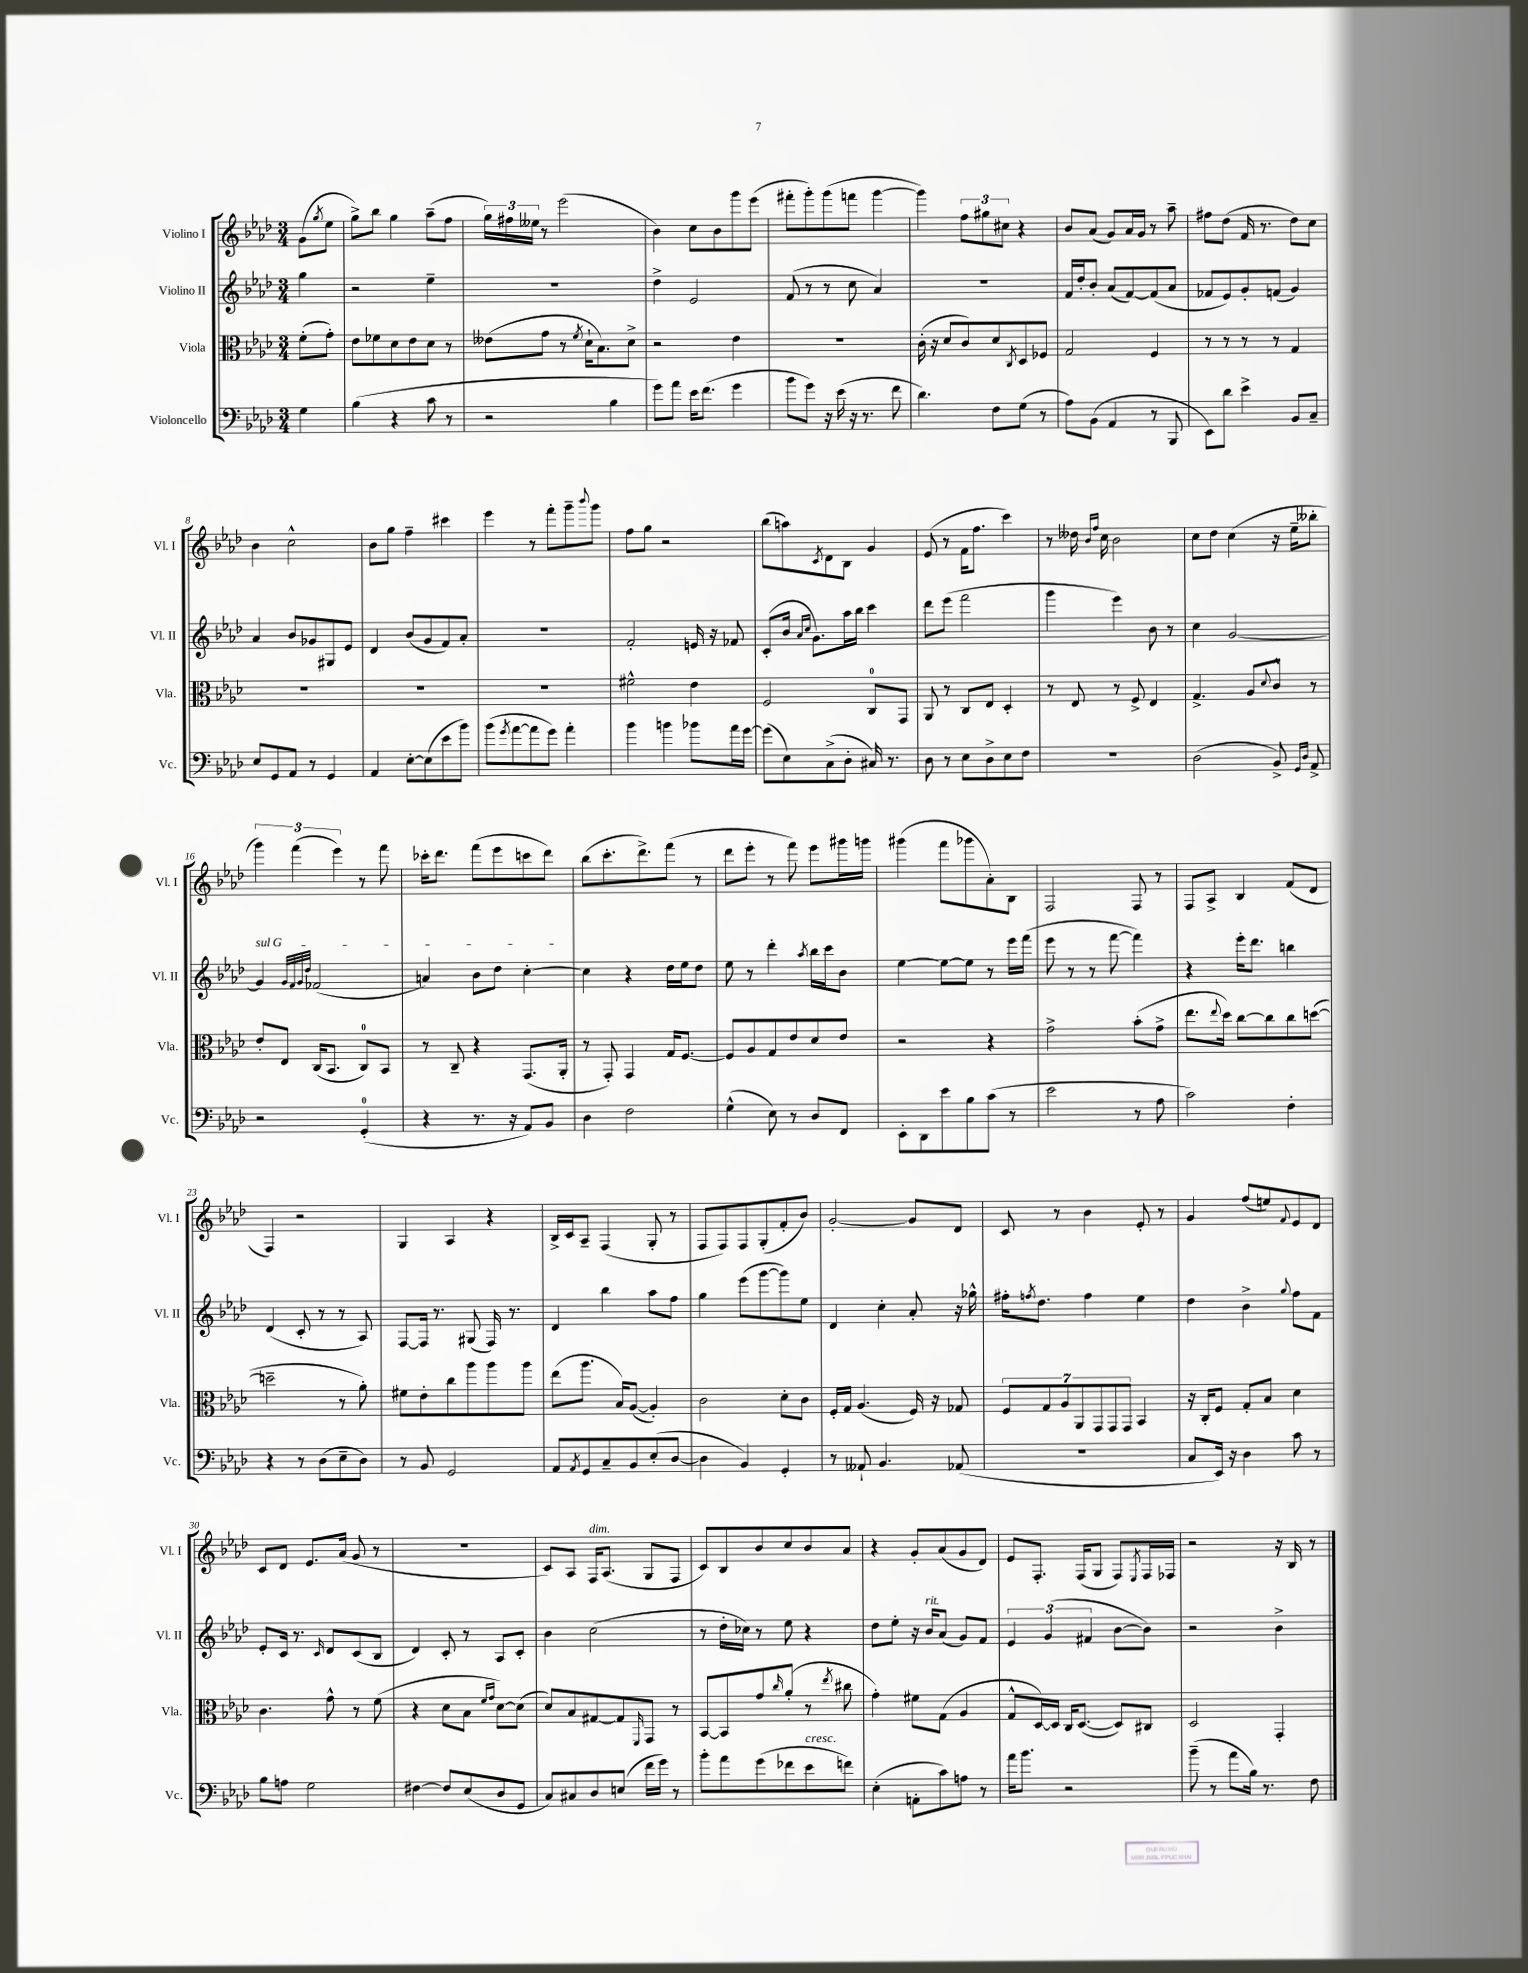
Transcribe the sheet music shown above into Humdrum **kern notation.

**kern	**kern	**kern	**kern
*part4	*part3	*part2	*part1
*staff4	*staff3	*staff2	*staff1
*I"Violoncello	*I"Viola	*I"Violino II	*I"Violino I
*I'Vc.	*I'Vla.	*I'Vl. II	*I'Vl. I
*clefF4	*clefC3	*clefG2	*clefG2
*k[b-e-a-d-]	*k[b-e-a-d-]	*k[b-e-a-d-]	*k[b-e-a-d-]
*M3/4	*M3/4	*M3/4	*M3/4
=	=	=	=
4G\	(8f'\L	4gg\	(8g\L
.	.	.	8qgg/
.	8g'\J)	.	8ee-\J
=1	=1	=1	=1
(4B-\	8e-\L	2r	8gg^\L)
.	8f-X\	.	8bb-\J
4r	8d-\	.	4gg\
.	8e-\	.	.
8c\	8d-\J	4ee-~\	(8aa-~\L
8r	8r	.	8ff\J
=2	=2	=2	=2
2r	(8e--X\L	2.r	24gg\LL)
.	.	.	24ff#X\
.	.	.	24ee--X\JJ
.	8g\J	.	8r
.	8r	.	(2eee-\
.	8qf/	.	.
.	16d-`\KL	.	.
.	8.B-\)	.	.
4B-\	.	.	.
.	8d-^\J	.	.
=3	=3	=3	=3
8g\L)	2r	4dd-^\	4b-\)
8a-\J	.	.	.
16e-\KL	.	2e-/	8cc\L
(8.f\J	.	.	.
.	.	.	8b-\
4g\	4e-\	.	8ggg\
.	.	.	(8eee-\J
=4	=4	=4	=4
8b-\L	2.r	(8f/	8fff#X'\L
8g\J)	.	8r	8ggg'\)
16r	.	8r	(8ggg\
(16e-\	.	.	.
16r	.	8cc\	8fffn\J
8.r	.	.	.
.	.	4a-/)	[4ggg\
8f\	.	.	.
=5	=5	=5	=5
4.d-\)	(16c'\	2.r	4ggg\])
.	16r	.	.
.	8d-/L	.	.
.	8c/)	.	12ff\L
.	.	.	12gg#X\
8F\L	8d-/	.	.
.	.	.	12cc#X\J
.	8qC/	.	.
(8G\J	8D-/	.	4r
8r	8F-X/J	.	.
=6	=6	=6	=6
8A-\L)	2G/	16f/LL	8b-/L
.	.	16dd-'/J	.
(8BB-\J	.	8b-'/J	(8a-/J
4AA-/	.	(8a-/L	8g/L)
.	.	[8f/)	16a-/L
.	.	.	16g/JJ
8r	4F/	(8f/]	8r
8BBB-/	.	8a-/J	8aa-~\
=7	=7	=7	=7
8EE-\L)	8r	8f-X/L	8ff#X\L
8d-\J	8r	8e-/)	(8dd-\J
4e-^\	8r	8g'/	16f/
.	.	.	8.r
.	8r	(8fn/J	.
8BB-/L	4G/	4g/)	8dd-\L)
8C~/J	.	.	8cc\J
!!LO:LB:g=z
=8	=8	=8	=8
8E-/L	2.r	4a-/	4b-\
8GG/	.	.	.
8AA-/J	.	8b-/L	2cc^^\
8r	.	8g-X/	.
4GG/	.	8G#X/	.
.	.	8e-/J	.
=9	=9	=9	=9
4AA-/	2.r	4d-/	8b-\L
.	.	.	8gg\J
[8E-'\L	.	(8b-/L	4ff~\
(8E-\]	.	8g/	.
8e-\	.	8f/)	4ccc#X\
8b-\J)	.	8a-'/J	.
=10	=10	=10	=10
(8b-\L	2.r	2.r	4eee-\
8qg/	.	.	.
[8a-\	.	.	.
8a-\]	.	.	8r
8g\J)	.	.	8fff'\L
4a-'\	.	.	8ggg~\
.	.	.	8qqbbb-/
.	.	.	8ggg\J
=11	=11	=11	=11
4b-\	2f#X^^\	2f'/	8ff\L
.	.	.	8gg\J
4bn\	.	.	2r
8b-X\L	4e-\	16en/	.
.	.	16r	.
16a-\L	.	8f-X/	.
[16g\JJ	.	.	.
=12	=12	=12	=12
(8g\L]	2F/	(8c'/L	(8bb-\L
8E-\)	.	16b-/Jk	8aan\)
.	.	16qqa-/LL	.
.	.	16qqcc/JJ	.
.	.	8.g\L)	.
.	.	.	8qc/
(8C^\	.	.	8d-\
8D-'\J	.	16aa-\L	8B-\J
.	.	16bb-\JJ	.
16C#X/)	8C/L	4ccc\	4g/
8.r	.	.	.
.	8GG/J	.	.
=13	=13	=13	=13
8D-\	8AA-/	8ddd-\L	(8e-/
8r	8r	(8eee-\J	8r
8E-\L	8C/L	2fff\	16f\KL
.	.	.	8.ff\J
8D-^\	8E-/J	.	.
8E-\	4D-'/	.	4ccc\)
8F\J	.	.	.
=14	=14	=14	=14
2.r	8r	4ggg\	8r
.	8E-/	.	16dd--X\
.	.	.	16qqb-/LL
.	.	.	16qqff/JJ
.	.	.	16cc\
.	8r	4eee-\)	2b-\
.	8F^/	.	.
.	4E-/	8b-\	.
.	.	8r	.
=15	=15	=15	=15
(2D-\	4.G^/	4cc\	8cc\L
.	.	.	8dd-\J
.	.	[2g/	(4cc\
.	8A-/L	.	.
.	8qqd-/	.	.
8BB-^/)	8c^^/J	.	16r
.	.	.	16ee-~\KL
16qqGG/LL	.	.	.
16qqD-/JJ	.	.	.
8AA-^/	8r	.	8bb--X'\J
!!LO:LB:g=z
=16	=16	=16	=16
!	!	!LO:TX:a:i:t=sul G	!
2r	8e-'/L	4g/]	6ggg\)
.	8E-/J	.	.
.	.	.	(6fff\
.	.	32qqg/LLL	.
.	.	32qqf/	.
.	.	32qqg/	.
.	.	32qqdd-/JJJ	.
.	(16C/KL	(2f-X/	.
.	8.BB-/J	.	.
.	.	.	6eee-\)
(4GG'/	8C/L)	.	8r
.	8BB-/J	.	8fff\
=17	=17	=17	=17
4r	8r	4an/)	16ccc-X'\KL
.	.	.	8.ddd-\J
.	8C~/	.	.
8.r	4r	8b-\L	(8fff\L
.	.	8dd-\J	8eee-\
16r	.	.	.
8AA-/L)	(8.GG/L	[4cc'\	8cccn\
8BB-/J	.	.	8ddd-\J)
.	16AA-'/Jk	.	.
=18	=18	=18	=18
4D-\	8r	4cc\]	(8bb-\L
.	8GG'/)	.	8.ccc'\
2F\	4GG/	4r	.
.	.	.	8.ddd-^\)
.	16G/KL	16dd-\LL	(8fff\J
.	[8.F/J	16ee-\J	.
.	.	8dd-\J	8r
=19	=19	=19	=19
(4G^^\	8F/L]	8ee-\	8ddd-\L
.	8A-/	8r	8eee-'\J
8E-\)	8G/	4ddd-'\	8r
8r	8e-/	.	8fff\)
.	.	8qaa-/	.
8D-/L	8d-/	16bb-\LL	8eee-\L
.	.	16ccc\J	.
8FF/J	8e-/J	8b-\J	16ggg#X\L
.	.	.	16gggn\JJ
=20	=20	=20	=20
8EE-'\L	2r	[4ee-\	(4ggg#X\
8DD-\	.	.	.
8e-\	.	8ee-\L_	8fff\L
8B-\	.	8ee-\J]	8ggg-X\
(8c\J	4r	8r	8a-'\)
8r	.	16eee-\LL	8B-\J
.	.	(16fff\JJ	.
=21	=21	=21	=21
2e-\	2g^\	8eee-\	2F/
.	.	8r	.
.	.	8r	.
.	.	[8fff\	.
8r	(8b-'\L	4fff\])	8F/
8A-\	8g^\J	.	8r
=22	=22	=22	=22
2c\)	8.ee-\L	4r	8F/L
.	.	.	8A-^/J
.	8qqee-/	.	.
.	16dd-\Jk)	.	.
.	[8cc\L	16eee-'\KL	4B-/
.	.	8.ddd-\J	.
.	8cc\]	.	.
4F'\	8cc\	4bbn\	(8f/L
.	([8ddn\J	.	8d-/J
!!LO:LB:g=z
=23	=23	=23	=23
4r	2ddn~\]	(4d-/	4F/)
8r	.	8c'/	2r
(8D-\L	.	8r	.
8E-~\	8r	8r	.
8D-\J)	8a-'\)	8A-/)	.
=24	=24	=24	=24
8r	8f#X\L	[8F/L	4G/
8BB-/	8e-'\	16F/Jk]	.
.	.	8.r	.
2GG/	8cc\	.	4A-/
.	8aa-\	(8G#X/	.
.	8aa-\	16F/)	4r
.	.	8.r	.
.	8aa-\J	.	.
=25	=25	=25	=25
8AA-/L	(8ee-\L	4d-/	16B-^/LL
.	.	.	16c/J
8qAA-/	.	.	.
8GG/	8.aa-\J	.	8A-~/J
8C~/	.	4bb-\	(4F/
.	16B-/KL)	.	.
8BB-/	([8A-/J	.	.
(8E-'/	4A-'/])	8aa-\L	8G'/
[8D-/J	.	8ff\J	8r
=26	=26	=26	=26
4D-\]	2c\	4gg\	8F/L
.	.	.	8F/)
4BB-/)	.	(8eee-\L	8F/
.	.	[8ggg\	(8G'/
4GG'/	8d-'\L	8ggg\])	8f'/
.	8c\J	8ee-\J	8b-/J)
=27	=27	=27	=27
8r	16F'/LL	4d-/	[2g'/
.	16G/JJ	.	.
8AA--X`/	(4.A-/	.	.
4.BB-/	.	4cc'\	.
.	16F/)	8a-'/	8g/L]
.	16r	.	.
(8AA-X/	8G-X/	16r	8d-/J
.	.	16gg-X^^\	.
=28	=28	=28	=28
2.r	14F/L	16ff#X'\KL	8c/
.	.	8qffn/	.
.	.	8.dd-\J	.
.	14G/	.	.
.	.	.	8r
.	14A-/	.	.
.	14AA-/	.	.
.	.	4ff\	4b-\
.	14GG/	.	.
.	14GG/	.	.
.	14GG/J	.	.
.	4BB-/	4ee-\	8e-'/
.	.	.	8r
=29	=29	=29	=29
8C/L	16r	4dd-\	4g/
.	16C'/KL	.	.
16EE-/Jk)	8F/J	.	.
16r	.	.	.
4D-\	8G'/L	4b-^\	(8ff/L
.	8B-/J	.	8een/)
.	.	8qqgg/	8qqf/
8c\	4d-\	8ff\L	8e-/
8r	.	8f\J	8d-/J
!!LO:LB:g=z
=30	=30	=30	=30
8B-\L	4.c\	8e-'/L	8c/L
8An\J	.	16c/Jk	8d-/J
.	.	8.r	.
2G\	.	.	8.e-/L
.	.	16qqc/	.
.	8g^^\	8d-/L	.
.	.	.	(16a-/Jk
.	8r	(8c/	8g/
.	(8f\	8B-/J	8r
=31	=31	=31	=31
[4F#X\	4r	4d-/)	2.r
8F#/L]	8d-\L	8c'/	.
(8E-/	8B-\J	8r	.
.	16qqf/LL	.	.
.	16qqg/JJ	.	.
8D-/	[8d-\L)	8A-/L	.
8GG/J	(8d-\J]	8c'/J	.
=32	=32	=32	=32
8C/L)	8d-/L)	4b-\	8c/L)
8C#X/	8B-/	.	8A-/J
!	!	!	!LO:TX:a:i:t=dim.
8D-/	[8G#X/	(2cc\	16F/KL
.	.	.	(8.A-/J
(8En/J	8G#/]	.	.
.	16qqFF/	.	.
16f\LL	8GG/J	.	8G/L
16g\JJ)	.	.	.
8r	8r	.	8F/J
=33	=33	=33	=33
8b-'\L	[8BB-/L	8r	8c/L)
8a-\	8BB-/]	16dd-'\LL	8B-/
.	.	16cc-X\JJ)	.
(8g\	8g/	8r	8b-/
.	16qqcc/	.	.
8f-X\	(8a-'/J	8ee-\	8cc/
!LO:TX:a:i:t=cresc.	!	!	!
8e-\	8r	4r	8b-/
.	8qee-/	.	.
8fn\J)	8cc#X\	.	8a-/J
=34	=34	=34	=34
(4E-'\	4g'\)	8dd-\L	4r
.	.	8ee-'\J	.
8AAn'\L	8f#X\L	16r	8g'/L
!	!	!LO:TX:a:i:t=rit.	!
.	.	16b-/KL	.
8c\)	(8G\J	(8a-/J	(8a-/
8An\J	4A-/	8g/L)	8g/
8r	.	8f/J	8d-/J)
=35	=35	=35	=35
16a-\KL	8G^^/L	6e-/	8e-/L
8.b-\J	.	.	.
.	[16D-/L)	.	8.F'/J
.	.	(6g/	.
.	16D-/JJ]	.	.
2r	16C/KL	.	.
.	([8.D-/J	.	(16F/KL
.	.	6f#X/	.
.	.	.	8G/J
.	8D-/L])	[8b-\L	8F/L)
.	.	.	8qE-/
.	8C#X/J	8b-\J])	16F/L
.	.	.	16F-X/JJ
=36	=36	=36	=36
(8b-~\	2D-/	2r	2r
8r	.	.	.
8a-\L	.	.	.
16B-\Jk)	.	.	.
8.r	.	.	.
.	4GG'/	4b-^\	16r
.	.	.	16B-/
8F\	.	.	8r
==	==	==	==
*-	*-	*-	*-
